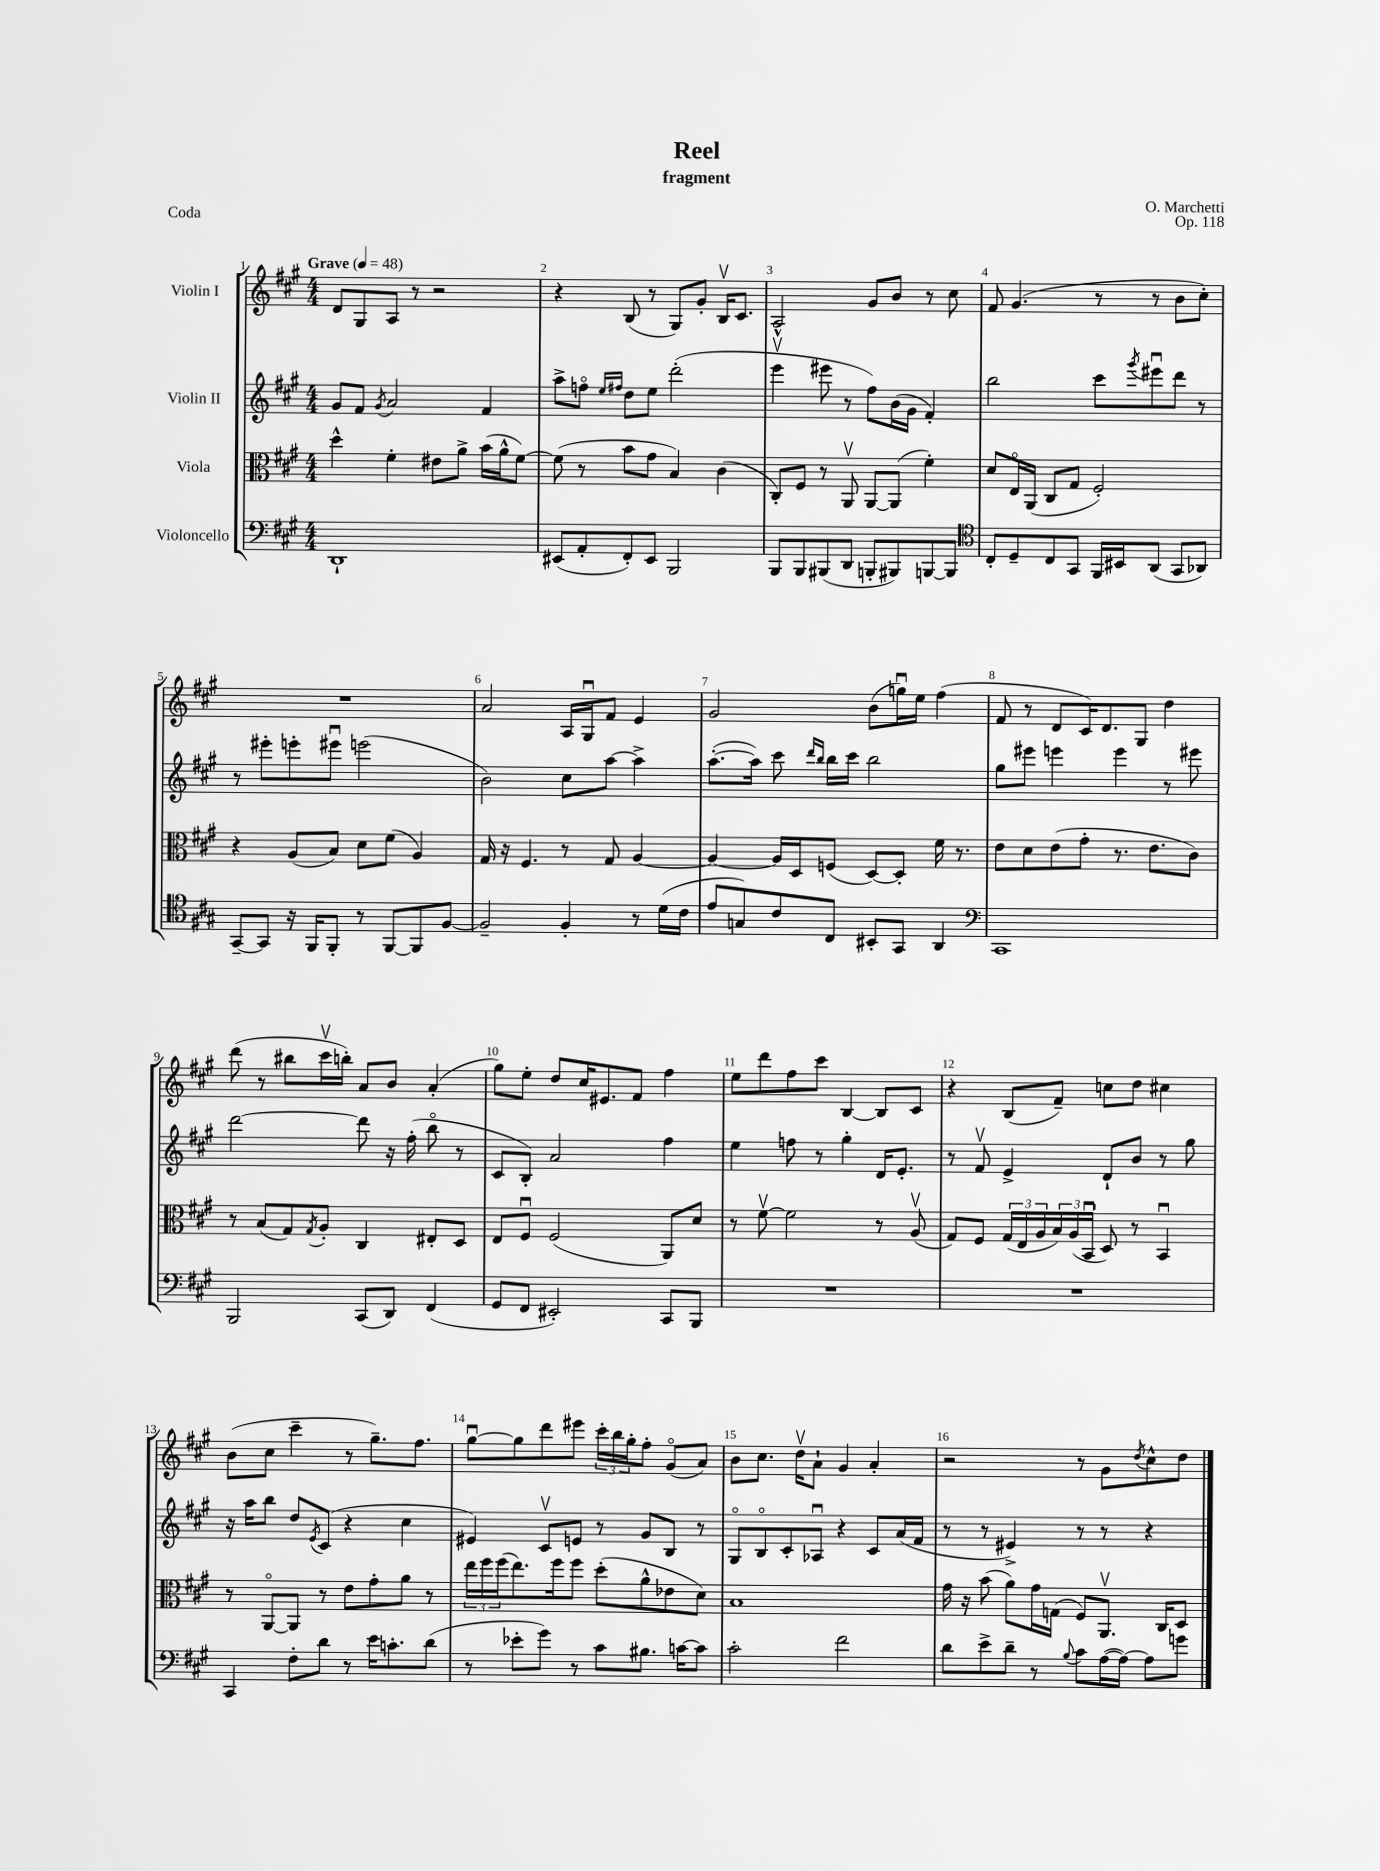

**kern	**kern	**kern	**kern
*staff4	*staff3	*staff2	*staff1
*clefF4	*clefC3	*clefG2	*clefG2
*k[f#c#g#]	*k[f#c#g#]	*k[f#c#g#]	*k[f#c#g#]
*M4/4	*M4/4	*M4/4	*M4/4
*MM48	*MM48	*MM48	*MM48
1DD`	4dd^^\	8g#/L	8d/L
.	.	8f#/J	8G#/
.	.	8qg#/	.
.	4f#'\	2a/	8A/J
.	.	.	8r
.	8e#\L	.	2r
.	8a^\J	.	.
.	(16b\LL	4f#/	.
.	16a^^\J	.	.
.	[8f#\J)	.	.
=	=	=	=
(8EE#/L	(8f#\]	8aa^\L	4r
8AA'/	8r	8ffo\J	.
.	.	16qqee/LL	.
.	.	16qqff#/JJ	.
8FF#'/)	8b\L	8dd\L	(8B/
8EE#/J	8g#\J	8ee\J	8r
2BBB/	4B/)	(2ddd'\	8G#/L)
.	.	.	8g#'/J
.	(4c#\	.	16Bv/LK
.	.	.	8.c#/J
=	=	=	=
8BBB/L	8C#'/L)	4eeev\	2A^^/
8BBB/	8F#/J	.	.
(8BBB#/	8r	8eee#\	.
8DD/J	8AAv/	8r	.
8BBB'/L	[8AA/L	8ff#\L)	8g#/L
8BBB#/)	(8AA/]J	(16b\L	8b/J
.	.	16g#\JJ	.
[8BBB/	4f#'\)	4f#'/)	8r
8BBB/]J	.	.	8cc#\
=	=	=	=
*clefC4	*	*	*
8C#'/L	8d/L	2bb\	8f#/
8D~/	16Eo/L	.	(4.g#/
.	(16AA/JJ	.	.
8C#/	8C#/L	.	.
8GG#/J	8G#/J	.	.
16FF#/LL	2F#'/)	8ccc#\L	8r
16BB#/J	.	.	.
.	.	8qggg#/	.
(8AA/J	.	8eee#u\	8r
8GG#/L	.	8ddd\J	8b\L
8AA-/J)	.	8r	8cc#'\J)
=	=	=	=
[8GG#~/L	4r	8r	1r
8GG#/]J	.	8eee#'\L	.
16r	(8A/L	8eee'\	.
16FF#/LK	.	.	.
8FF#'/J	8B/J)	8eee#u\J	.
8r	8d\L	(2eee\	.
[8FF#/L	(8f#\J	.	.
8FF#/]	4A/)	.	.
[8F#/J	.	.	.
=	=	=	=
2F#~/]	16G#/	2b\)	2a/
.	16r	.	.
.	4.F#/	.	.
4F#'/	8r	8cc#\L	16A/LL
.	.	.	16G#u/J
.	8G#/	[8aa\J	8f#/J
8r	[4A/	4aa^\]	4e/
(16d\LL	.	.	.
16c#\JJ	.	.	.
=	=	=	=
8e/L	4A/_	([8.aa'\L	2g#/
8G/)	.	.	.
.	.	16aa\]Jk)	.
8c#/	16A/]LL	8ccc#\	.
.	16D/J	.	.
.	.	16qqddd/LL	.
.	.	16qqbb/JJ	.
8C#/J	(8F/J	16bb\LL	.
.	.	16ccc#\JJ	.
8BB#'/L	[8D/L)	2bb\	(8b\L
8GG#/J	8D'/]J	.	16ggu\L)
.	.	.	16ee\JJ
4AA/	16f#\	.	(4ff#\
.	8.r	.	.
=	=	=	=
*clefF4	*	*	*
1CC#	8e\L	8gg#\L	8f#/
.	8d\	8eee#\J	8r
.	(8e\	4eee\	8d/L
.	8g#'\J	.	16c#/K)
.	.	.	8.d/
.	8.r	4eee\	.
.	.	.	8G#/J
.	8.e\L	.	.
.	.	8r	4dd\
.	8c#\J)	8eee#\	.
=	=	=	=
2BBB/	8r	[2ddd\	(8ddd\
.	(8B/L	.	8r
.	8G#/)	.	8bb#\L
.	8qG#/	.	.
.	8A'/J	.	16ccc#v\L
.	.	.	16bb'\JJ)
(8CC#/L	4C#/	8ddd\]	8a/L
8DD/J)	.	16r	8b/J
.	.	(16ff#'\	.
(4FF#/	8E#'/L	8bbo\	(4a'/
.	8D/J	8r	.
=	=	=	=
8GG#/L	8E/L	8c#/L	8gg#\L)
8FF#/J	8F#u/J	8B'/J)	8ee'\J
2EE#'/)	(2F#/	2a/	8dd/L
.	.	.	16cc#/K
.	.	.	8.e#/
.	.	.	8f#/J
8CC#/L	8AA/L)	4ff#\	4ff#\
8BBB/J	8d/J	.	.
=	=	=	=
1r	8r	4ee\	8ee\L
.	[8f#v\	.	8ddd\
.	2f#\]	8ff\	8ff#\
.	.	8r	8ccc#\J
.	.	4gg#'\	[4B/
.	8r	16d/LK	8B/]L
.	.	8.e'/J	.
.	(8Av/	.	8c#/J
=	=	=	=
1r	8G#/L)	8r	4r
.	8F#/J	8f#v/	.
.	(24G#/LL	4e^/	(8B/L
.	24E/	.	.
.	24A/	.	.
.	24B/)	.	8f#~/J)
.	(24A/	.	.
.	24BBu/JJ	.	.
.	8D/)	8d`/L	8cc\L
.	8r	8b/J	8dd\J
.	4BBu/	8r	4cc#\
.	.	8gg#\	.
=	=	=	=
4CC#/	8r	16r	(8b\L
.	.	16aa\LK	.
.	[8AAo/L	8bb\J	8cc#\J
8F#'\L	8AA/]J	8dd/L	4ccc#~\
.	.	8qe/	.
8d\J	8r	(8c#/J	.
8r	8e\L	4r	8r
16e\LK	8g#'\	.	8.gg#~\L)
8.c'\	.	.	.
.	8a\J	4cc#\	.
.	.	.	8.ff#\J
(8d\J	8r	.	.
=	=	=	=
8r	24ee\LL	4e#/)	[8gg#u\L
.	24ff#\	.	.
.	(24ff#\J	.	.
8e-'\L	8.ee\)	.	8gg#\]
8g#\J)	.	8c#v/L	8ddd\
.	16ff#\k	.	.
8r	8ff#\J	8e/J	8eee#\J
8c#\L	(8dd'\L	8r	24ccc#'\LL
.	.	.	24bb\
.	.	.	24gg#'\J
8.B#\J	8a^^\	8g#/L	8ff#'\J
.	8e-\	8B/J	(8g#o/L
[16c\LK	.	.	.
8c\]J	8d\J)	8r	8a/J)
=	=	=	=
2c#'\	1B	8G#o/L	8b\L
.	.	8Bo/	8.cc#\J
.	.	8c#'/	.
.	.	.	16ddv\LK
.	.	8A-u/J	8a`\J
2f#\	.	4r	4g#/
.	.	8c#/L	4a'/
.	.	(16a/L	.
.	.	16f#/JJ	.
=	=	=	=
8d\L	16g#\	8r	2r
.	16r	.	.
8e^\	(8b\	8r	.
8d~\J	8a\L)	4e#^/)	.
8r	16g#\L	.	.
.	(16G\JJ	.	.
8qqB/	.	.	.
8c#\L	8F#/L)	8r	8r
([16A\L	8.AAv/J	8r	8g#\L
16A\_JJ)	.	.	.
.	.	.	8qdd/
8A\]L	.	4r	8cc#^^\
.	16C#/LK	.	.
8g\J	8D/J	.	8dd\J
==	==	==	==
*-	*-	*-	*-
